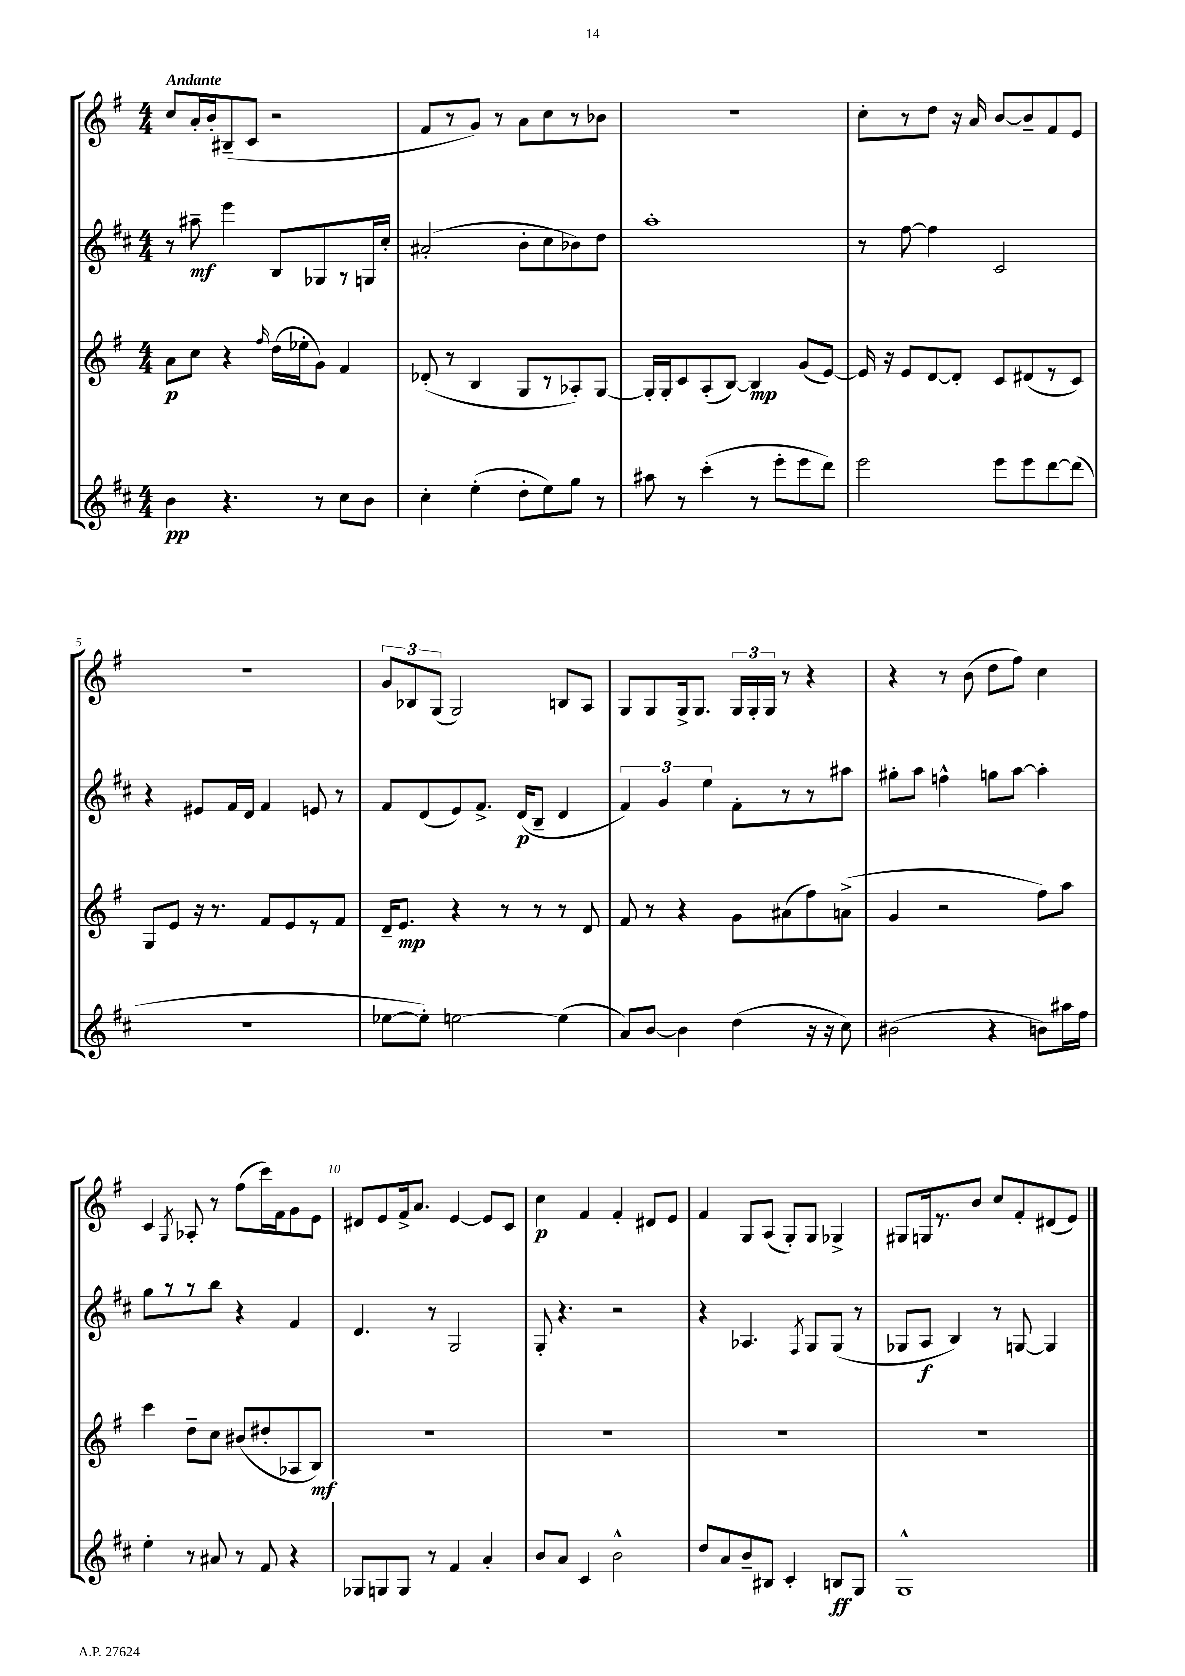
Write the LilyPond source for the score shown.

<<
\new StaffGroup <<
\new Staff = "s0" {
    \clef treble \key g \major \numericTimeSignature \time 4/4 \tempo "Andante"
    \autoBeamOff c''8[ a'16-. b'16-. bis8--( c'8] r2 |
    fis'8[ r8 g'8]) r8 a'8[ c''8 r8 bes'8] |
    R1 |
    c''8[-. r8 d''8] r16 a'16 b'8[~ b'8-- fis'8 e'8] |
    R1 |
    \tuplet 3/2 { g'8[ bes8 g8]( } g2) b8[ a8] |
    g8[ g8 g16-> g8.] \tuplet 3/2 { g16[ g16-. g16] } r8 r4 |
    r4 r8 b'8( d''8[ fis''8]) c''4 |
    c'4 \acciaccatura { g8 } aes8-. r8 fis''8[( c'''16) fis'16 g'8 e'8] |
    dis'8[ e'8 fis'16-> a'8.] e'4~ e'8[ c'8] |
    c''4\p fis'4 fis'4-. dis'8[ e'8] |
    fis'4 g8[ a8]( g8[-.) g8] ges4-> |
    gis8[ g16 r8. b'8] c''8[ fis'8-. dis'8( e'8]) \bar "|." |
}
\new Staff = "s1" {
    \clef treble \key d \major \numericTimeSignature \time 4/4
    \autoBeamOff r8 ais''8--\mf e'''4 b8[ ges8 r8 g16 cis''16]-. |
    ais'2-.( b'8[-. cis''8 bes'8) d''8] |
    a''1-. |
    r8 fis''8~ fis''4 cis'2 |
    r4 eis'8[ fis'16 d'16] fis'4 e'8 r8 |
    fis'8[ d'8( e'8) fis'8.]-> d'16[\p( b8]-- d'4 |
    \tuplet 3/2 { fis'4) g'4 e''4 } fis'8[-. r8 r8 ais''8] |
    gis''8[-. a''8] f''4-^ g''8[ a''8]~ a''4-. |
    g''8[ r8 r8 b''8] r4 fis'4 |
    d'4. r8 g2 |
    g8-. r4. r2 |
    r4 aes4. \acciaccatura { fis8 } g8[ g8]( r8 |
    ges8[ a8]\f b4) r8 g8~ g4 \bar "|." |
}
\new Staff = "s2" {
    \clef treble \key g \major \numericTimeSignature \time 4/4
    \autoBeamOff a'8[\p c''8] r4 \grace { fis''16 } d''16[( ees''16-. g'8]) fis'4 |
    des'8-.( r8 b4 g8[ r8 aes8-.) g8]~ |
    g16[-. g16-. c'8 a8-.( b8]~) b4\mp g'8[( e'8]~) |
    e'16 r16 e'8[ d'8~ d'8]-. c'8[ dis'8( r8 c'8]) |
    g8[ e'8] r16 r8. fis'8[ e'8 r8 fis'8] |
    d'16[-- e'8.]\mp r4 r8 r8 r8 d'8 |
    fis'8 r8 r4 g'8[ ais'8( fis''8) a'8]->( |
    g'4 r2 fis''8[) a''8] |
    c'''4 d''8[-- c''8] bis'8[( dis''8-. aes8 b8]\mf) |
    R1 |
    R1 |
    R1 |
    R1 \bar "|." |
}
\new Staff = "s3" {
    \clef treble \key d \major \numericTimeSignature \time 4/4
    \autoBeamOff b'4\pp r4. r8 cis''8[ b'8] |
    cis''4-. e''4-.( d''8[-. e''8) g''8] r8 |
    ais''8 r8 cis'''4-.( r8 e'''8[-. e'''8 d'''8]) |
    e'''2 e'''8[ e'''8 d'''8~ d'''8]( |
    R1 |
    ees''8[~ ees''8]-.) e''2~ e''4( |
    a'8[) b'8]~ b'4 d''4( r16 r16 cis''8) |
    bis'2( r4 b'8[) ais''16 fis''16] |
    e''4-. r8 ais'8 r8 fis'8 r4 |
    ges8[ g8 g8] r8 fis'4 a'4-. |
    b'8[ a'8] cis'4 b'2-^ |
    d''8[ a'8 b'8-- bis8] cis'4-. b8[\ff g8] |
    g1-^ \bar "|." |
}
>>
>>
\layout { \context { \Score \override BarNumber.break-visibility = ##(#f #t #t) barNumberVisibility = #(every-nth-bar-number-visible 5) } }
